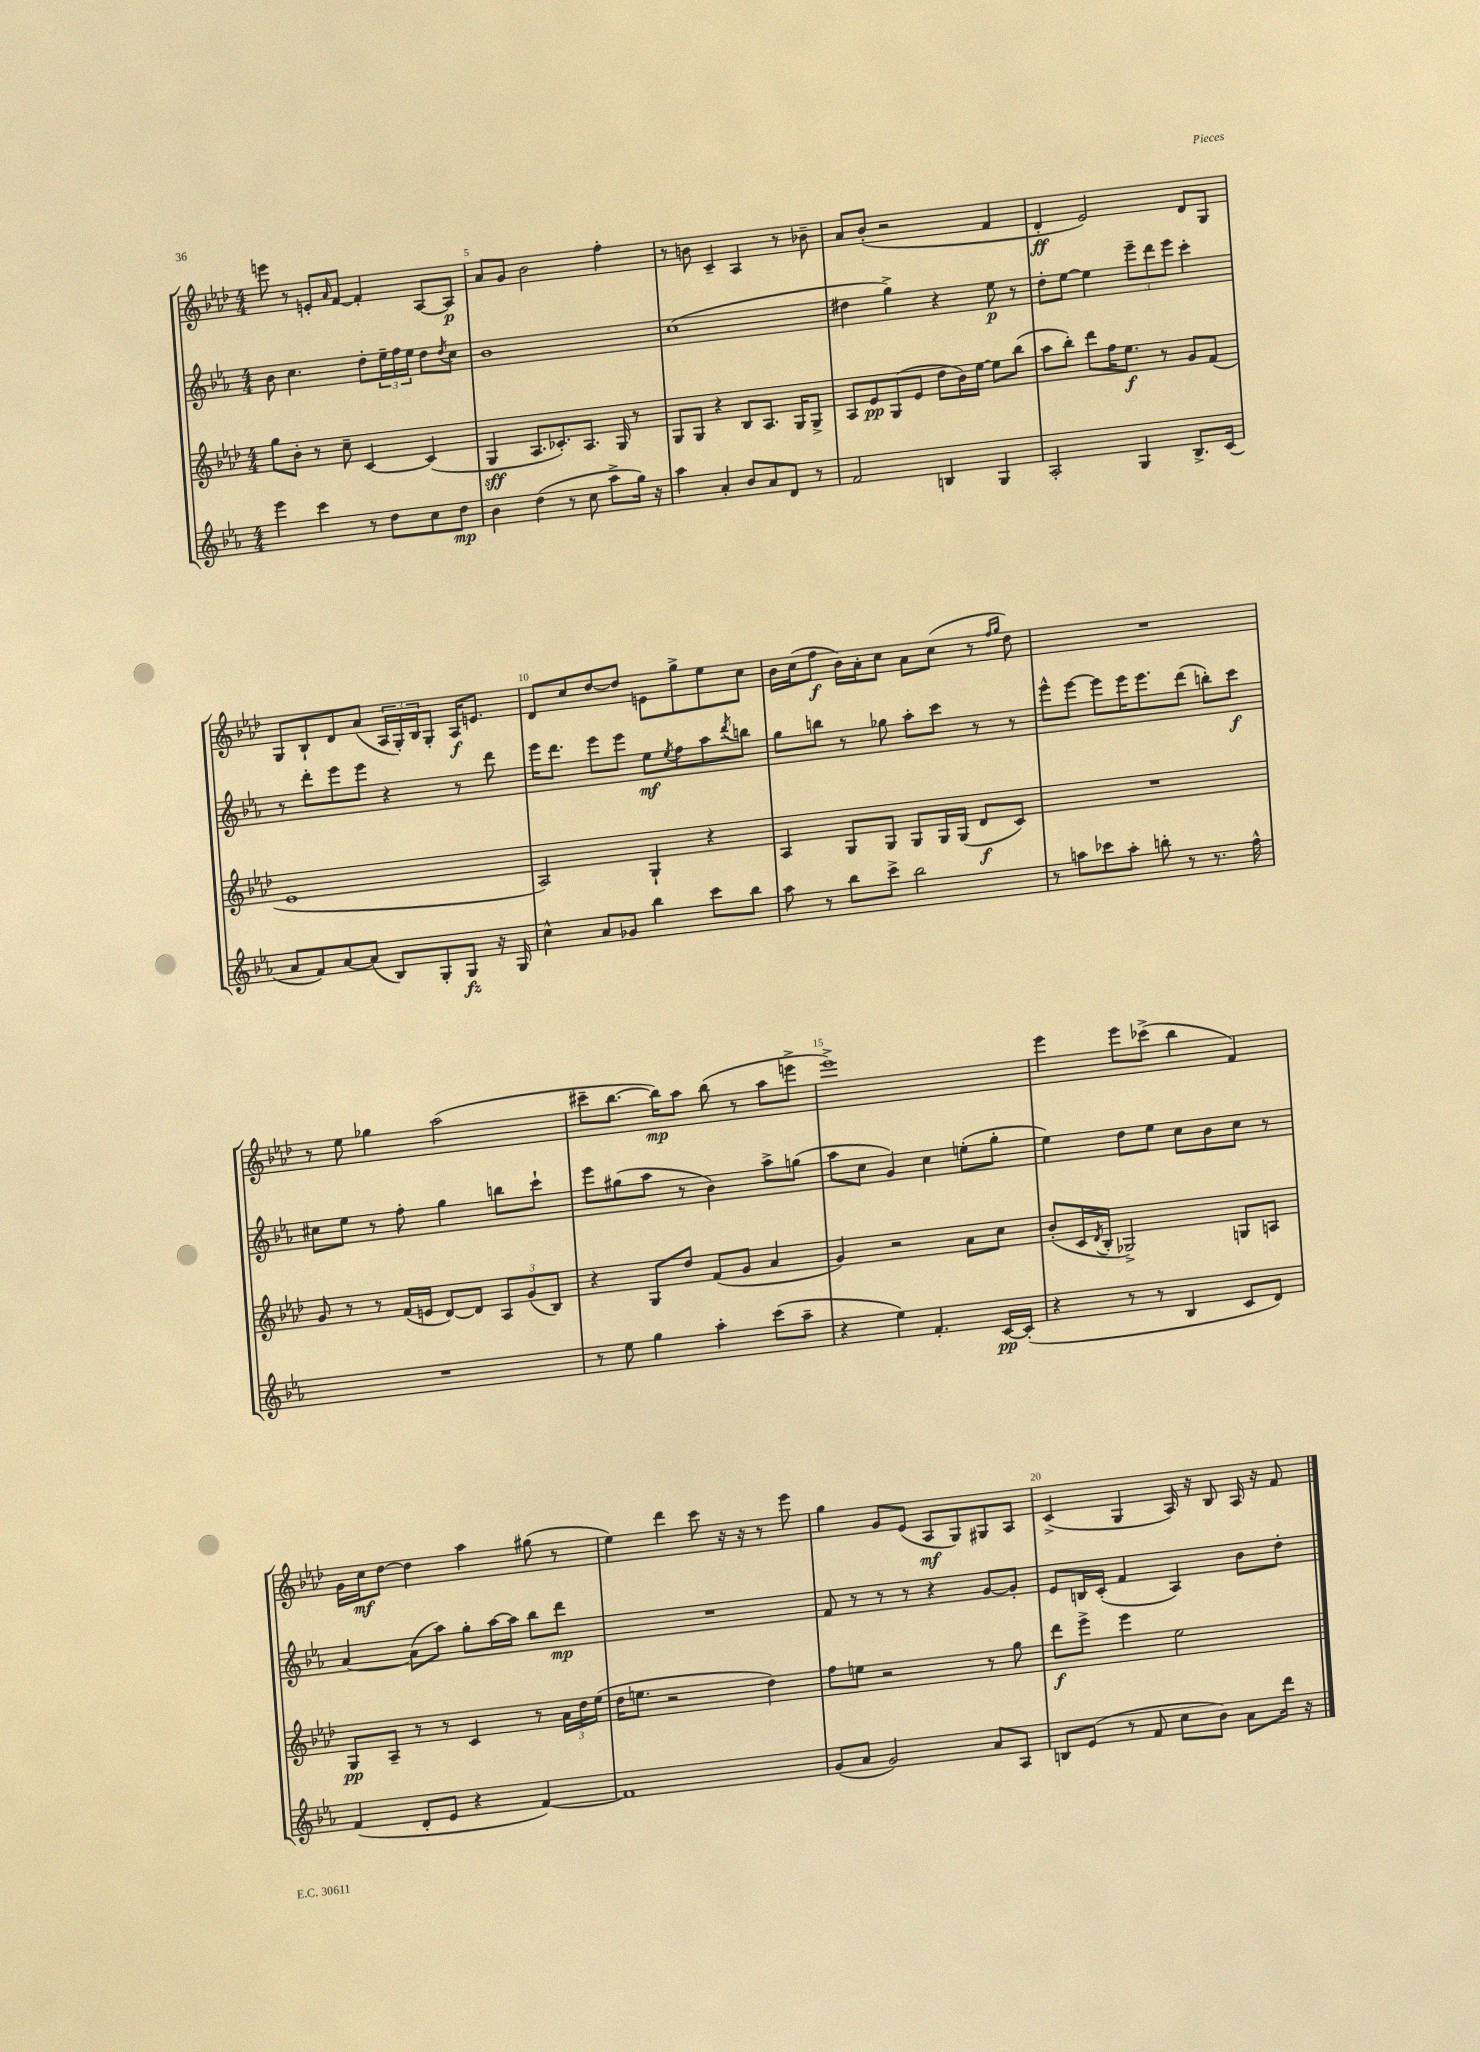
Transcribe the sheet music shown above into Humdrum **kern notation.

**kern	**kern	**kern	**kern
*staff4	*staff3	*staff2	*staff1
*clefG2	*clefG2	*clefG2	*clefG2
*k[b-e-a-]	*k[b-e-a-d-]	*k[b-e-a-]	*k[b-e-a-d-]
*M4/4	*M4/4	*M4/4	*M4/4
4eee-\	8gg\L	8b-\	8eee\
.	8b-'\J	4.cc\	8r
4ccc\	8r	.	8e'/L
.	.	.	16qqa-/
.	8cc~\	.	[8f/J
8r	[4c/	8dd'\L	4f'/]
8dd\L	.	24ee-~\L	.
.	.	24ff\	.
.	.	24ee-\JJ	.
8cc\	(4c/]	8dd\L	[8A-/L
.	.	8qdd/	.
8dd\J	.	8cc\J	8A-/]J
=	=	=	=
4b-\	4G/	1b-	8a-/L
.	.	.	8g/J
(4dd\	8.A-/L	.	2b-\
.	8.c-'/)	.	.
8r	.	.	.
8cc\	8.A-/J	.	.
8aa-^\L	.	.	4ff'\
.	16G/	.	.
16gg\Jk)	8r	.	.
16r	.	.	.
=	=	=	=
4aa-\	8G/L	(1cc	8r
.	8G/J	.	8b\
4a-'/	4r	.	4c~/
8b-/L	8B-/L	.	4A-/
8a-/	8.A-/J	.	.
8d/J	.	.	8r
.	16G/LK	.	.
8r	8G^/J	.	8b-~\
=	=	=	=
2f/	8A-/L	4dd#\	8a-/L
.	8e-/	.	(8b-'/J
.	(8G/	4gg^\)	2r
.	8e-/J	.	.
4B/	8dd-\L	4r	.
.	16b-\L)	.	.
.	[16ee-\JJ	.	.
4G/	8ee-\]L	8ee-\	4f/
.	(8bb-\J	8r	.
=	=	=	=
2A-'/	8aa-\L	8dd'\L	4d-'/
.	8bb-'\J)	[8ee-\J	.
.	8ddd-\L	4ee-\]	2e-/)
.	16ff\K	.	.
.	8.ee-\J	.	.
4G/	.	12eee-~\L	.
.	.	12ddd\	.
.	8r	.	.
.	.	12eee-\J	.
8.B-^/L	8g/L	4ccc'\	8d-/L
.	(8f/J	.	8G/J
(16c/Jk	.	.	.
=	=	=	=
8a-/L	1e-	8r	8G/L
8f/)	.	8ddd'\L	8B-`/
[8a-/	.	8eee-\	8d-/
(8a-/]J	.	8eee-\J	(8a-/J
8B-/L)	.	4r	24A-/LL
.	.	.	24G'/)
.	.	.	24B-/J
8G'/	.	.	8G'/J
8G/J	.	8r	16A-/LK
.	.	.	8.e/J
16r	.	8ddd\	.
16G/	.	.	.
=	=	=	=
4cc^^\	2A-/)	16eee-\LK	8d-/L
.	.	8.ddd\J	.
.	.	.	8cc/
8a-/L	.	8eee-\L	[8dd-/
8g-/J	.	8eee-\J	8dd-/]J
4bb-\	4G`/	8ee-\L	8e\L
.	.	8qee-/	.
.	.	8ff\	8gg^\
8ccc\L	4r	8aa-\	8ee-\
.	.	8qddd/	.
8bb-\J	.	8bb\J	8cc\J
=	=	=	=
8aa-\	4A-/	8gg\L	16b-\LL
.	.	.	(16cc\J
8r	.	8bb\J	8ff\J
8bb-\L	8G/L	8r	16b-\LL)
.	.	.	16a-'\J
8ccc^\J	8G/J	8gg-\	8cc\J
2bb-\	8G/L	8aa-'\L	8a-\L
.	16G/L	8ccc\J	(8cc\J
.	(16G/JJ	.	.
.	8d-/L	8r	8r
.	.	.	16qqff/LL
.	.	.	16qqgg/JJ
.	8c/J)	8r	8dd-\)
=	=	=	=
8r	1r	8eee-^^\L	1r
8aa\L	.	[8eee-\J	.
8ccc-\	.	8eee-\]L	.
8aa'\J	.	16eee-\K	.
.	.	8.eee-\	.
8bb'\	.	.	.
8r	.	(8ddd\J	.
8.r	.	8bb'\L)	.
.	.	8ccc\J	.
16ff^^\	.	.	.
=	=	=	=
1r	8g/	8cc#\L	8r
.	8r	8ee-\J	8ee-\
.	8r	8r	4gg-\
.	(16f/LL	8ff'\	.
.	16e/JJ	.	.
.	[8d-/L)	4gg\	(2aa-\
.	8d-/]J	.	.
.	12A-/L	8bb\L	.
.	(12g/	.	.
.	.	8ccc`\J	.
.	12B-/J)	.	.
=	=	=	=
8r	4r	8eee-\L	8ccc#~\L
8ee-\	.	(8gg#\	[8.bb-\J
4gg\	8G/L	8aa-\J	.
.	.	.	16bb-\]LK)
.	8dd-/J	8r	8aa-\J
4aa-'\	(8f/L	4b-\)	(8bb-\
.	8g/J	.	8r
(8ccc\L	4a-/	8aa-^\L	8aa-\L
8aa-~\J	.	(8gg\J	8eee^\J
=	=	=	=
4r	4g/)	8aa-\L	1eee-^)
.	.	8cc\J	.
4ee-\)	2r	4g/)	.
4.f'/	.	4cc\	.
.	8a-\L	(8ee'\L	.
[16c/LL	8cc\J	8gg'\J	.
(16c'/]JJ	.	.	.
=	=	=	=
4r	(8b-'/L	4ee-\)	4eee-\
.	16c/L	.	.
.	8qd-/	.	.
.	16B-'/JJ	.	.
8r	2G-^/)	8dd\L	8eee-\L
8r	.	8ee-\J	(8ccc-^\J
4B-/	.	8cc\L	4bb-\
.	.	8b-\	.
8c/L	8G/L	8cc\J	4f/)
8d/J)	8A/J	8r	.
=	=	=	=
(4f/	8G/L	[4a-/	16g\LL
.	.	.	16cc\J
.	8A-~/J	.	[8dd-\J
8d'/L	8r	(8a-\]L	4dd-\]
8e-/J	8r	8aa-\J)	.
4r	4c/	8gg'\L	4aa-\
.	.	[16aa-\L	.
.	.	16aa-\]JJ	.
[4f/)	8r	8bb-\L	(8gg#\
.	24a-\LL	8ddd\J	8r
.	24dd-\	.	.
.	(24ee-\JJ	.	.
=	=	=	=
1f]	16dd-\LK	1r	4ee-\)
.	8.ee\J	.	.
.	2r	.	4ddd-\
.	.	.	8ccc\
.	.	.	16r
.	.	.	16r
.	4dd-\)	.	8r
.	.	.	8eee-\
=	=	=	=
(8g/L	8ff\L	8f/	4gg\
8a-/J	8ee\J	8r	.
2g/)	2r	8r	8g/L
.	.	8r	(8e-/J
.	.	4r	8A-/L
.	.	.	8G/)
8a-/L	8r	[8g/L	8G#/
8A-/J	8gg\	8g'/]J	8A-/J
=	=	=	=
8B/L	8ddd-\L	8e-/L	(4c^/
(8e-/J	8eee-^\J	16B/L	.
.	.	(16c'/JJ	.
8r	4eee-\	4f/	4G/
8f/	.	.	.
8cc\L	2ee-\	4A-/)	16A-/)
.	.	.	16r
8b-\J)	.	.	8B-/
8a-\L	.	8b-\L	16A-/
.	.	.	16r
16ddd\Jk	.	8dd'\J	8f/
16r	.	.	.
==	==	==	==
*-	*-	*-	*-
